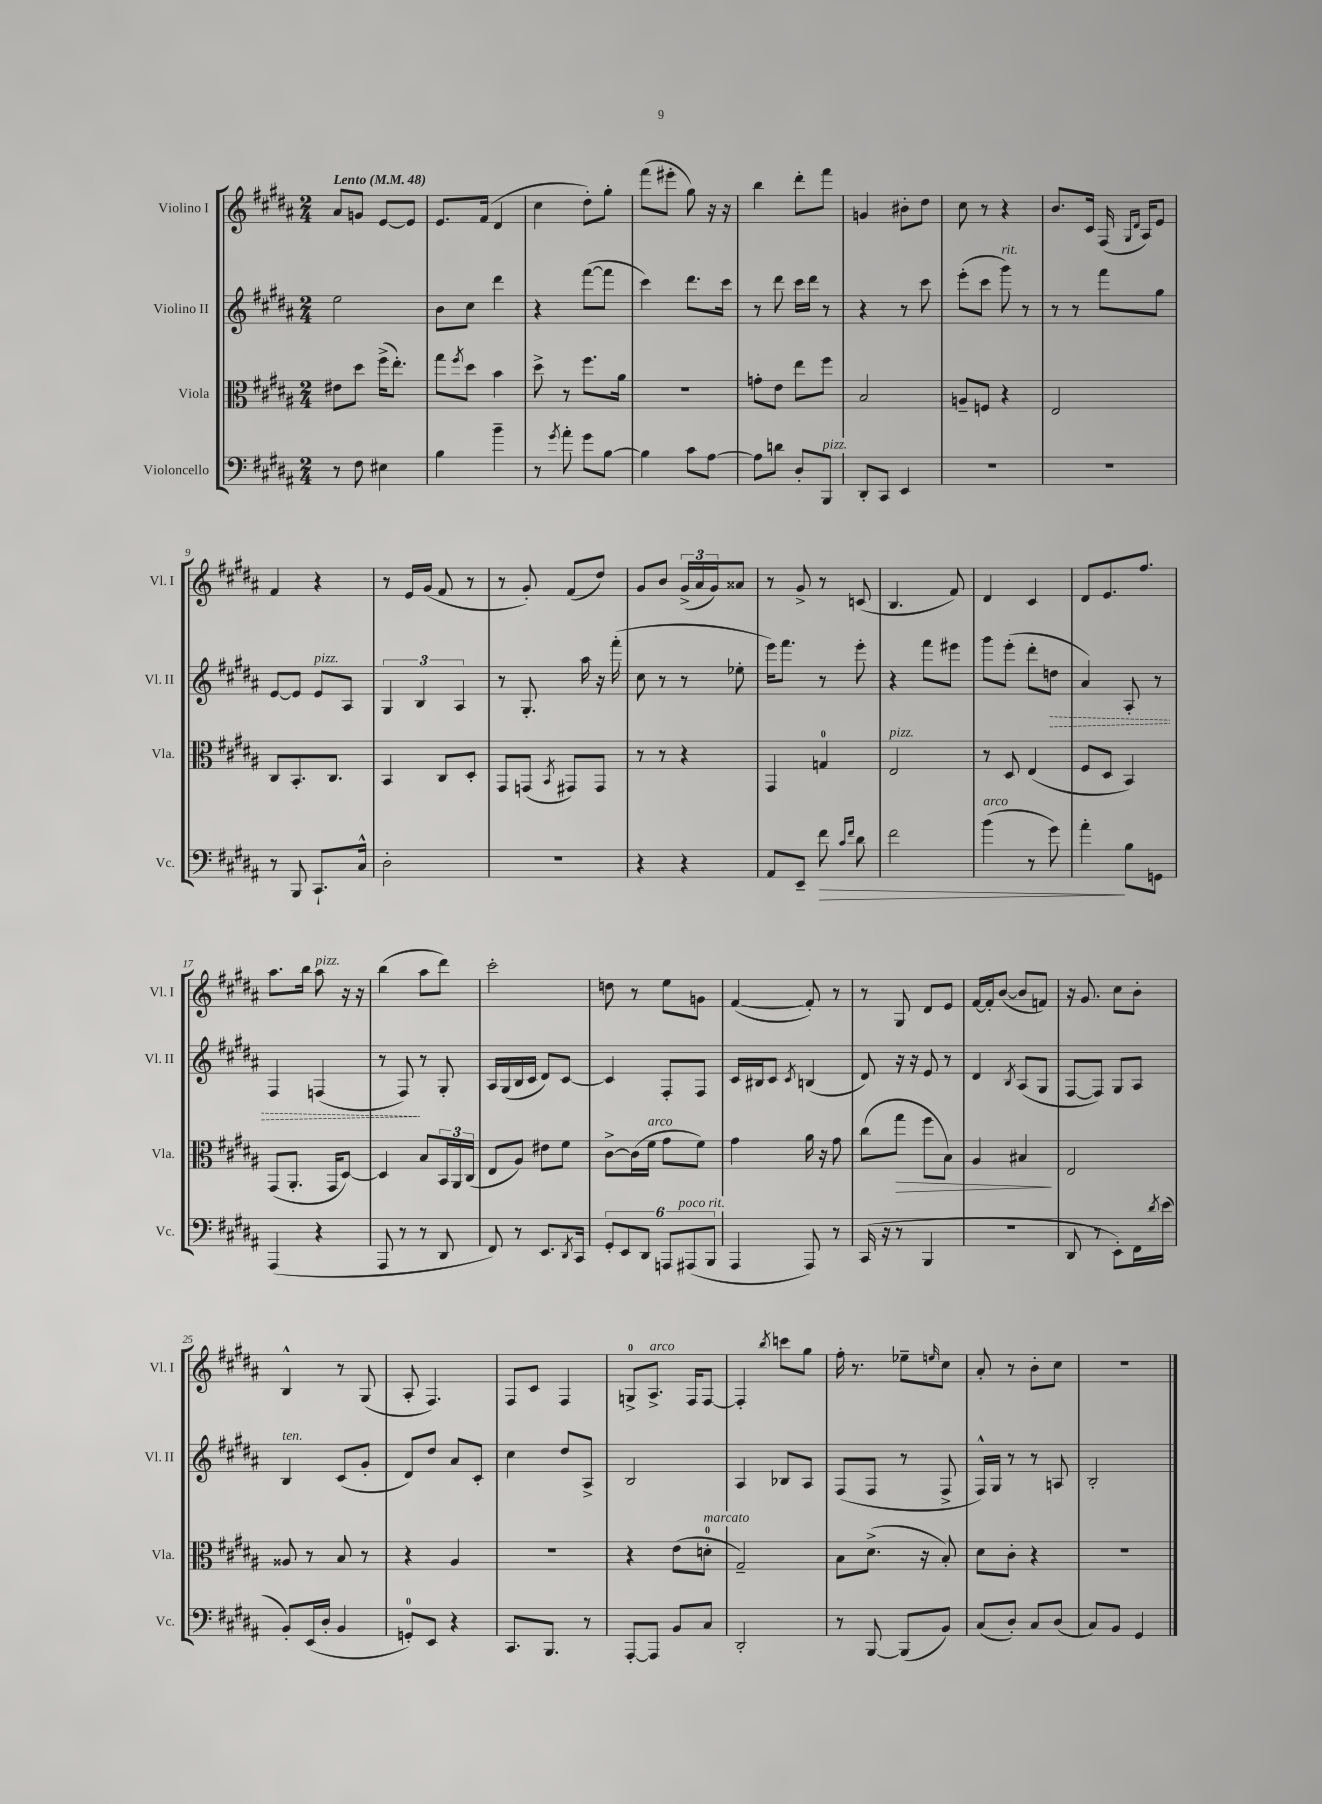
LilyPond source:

<<
\new StaffGroup <<
\new Staff = "s0" \with { instrumentName = "Violino I" shortInstrumentName = "Vl. I" } {
    \clef treble \key b \major \numericTimeSignature \time 2/4 \tempo "Lento" 4 = 48
    ais'8 g'8 e'8~ e'8 |
    e'8. fis'16( dis'4 |
    cis''4 dis''8-.) gis''8-. |
    fis'''8( eis'''8-. gis''8) r16 r16 |
    b''4 dis'''8-. fis'''8 |
    g'4 bis'8-. dis''8 |
    cis''8 r8 r4 |
    b'8. cis'16 fis16( \grace { gis16 dis'16 } ais16) e'8 |
    fis'4 r4 |
    r8 e'16 gis'16( fis'8 r8 |
    r8 gis'8-.) fis'8( dis''8) |
    gis'8 b'8 \tuplet 3/2 { gis'16->( ais'16 gis'16) } aisis'8 |
    r8 gis'8-> r8 c'8( |
    b4. fis'8) |
    dis'4 cis'4 |
    dis'8 e'8. fis''8. |
    ais''8. b''16 ais''8^\markup { \italic "pizz." } r16 r16 |
    b''4( ais''8 dis'''8) |
    cis'''2-. |
    d''8 r8 e''8 g'8 |
    fis'4~( fis'8-.) r8 |
    r8 gis8 dis'8 e'8 |
    fis'16~ fis'16-. b'8~( b'8 f'8) |
    r16 gis'8. cis''8 b'8-. |
    b4-^ r8 gis8( |
    ais8-. fis4.) |
    fis8 cis'8 fis4 |
    g8-0-> ais8.->^\markup { \italic "arco" } fis16 fis8~ |
    fis4-. \acciaccatura { b''8 } c'''8 gis''8 |
    fis''16-. r8. ees''8-- \grace { e''16 } cis''8 |
    ais'8-. r8 b'8-. cis''8 |
    R2 \bar "|." |
}
\new Staff = "s1" \with { instrumentName = "Violino II" shortInstrumentName = "Vl. II" } {
    \clef treble \key b \major \numericTimeSignature \time 2/4
    e''2 |
    b'8 cis''8 dis'''4 |
    r4 fis'''8~( fis'''8 |
    cis'''4) dis'''8. cis'''16 |
    r8 dis'''8 cis'''16 dis'''16 r8 |
    r4 r8 cis'''8 |
    e'''8-.( cis'''8 gis'''8^\markup { \italic "rit." }) r8 |
    r8 r8 fis'''8 gis''8 |
    e'8~ e'8 e'8^\markup { \italic "pizz." } ais8 |
    \tuplet 3/2 { gis4 b4 ais4 } |
    r8 gis8.-. ais''16 r16 fis'''16-.( |
    cis''8 r8 r8 ees''8-. |
    e'''16) fis'''8. r8 e'''8-. |
    r4 fis'''8 eis'''8 |
    gis'''8 e'''8-.( dis'''8-. \once \override Hairpin.style = #'dashed-line d''8\> |
    ais'4) ais8-. r8 |
    fis4 f4( |
    r8 fis8\!) r8 gis8-. |
    ais16 gis16( b16 cis'16 dis'8) cis'8~ |
    cis'4 fis8-. fis8 |
    cis'16 bis16 cis'8 \acciaccatura { cis'8 } b4( |
    dis'8) r16 r16 e'8 r8 |
    dis'4 \acciaccatura { b8 } ais8( gis8 |
    fis8~ fis8) gis8 ais8 |
    b4^\markup { \italic "ten." } cis'8( gis'8-. |
    dis'8) dis''8 ais'8 cis'8-. |
    cis''4 dis''8 ais8-> |
    b2 |
    ais4 bes8 ais8 |
    fis8( fis8 r8 fis8-> |
    fis16-^) gis16 r8 r8 a8 |
    b2-. \bar "|." |
}
\new Staff = "s2" \with { instrumentName = "Viola" shortInstrumentName = "Vla." } {
    \clef alto \key b \major \numericTimeSignature \time 2/4
    eis'8 dis''8 fis''16->( e''8.-.) |
    gis''8 \acciaccatura { fis''8 } dis''8 b'4 |
    dis''8-> r8 fis''8. ais'16 |
    R2 |
    g'8-. e'8 e''8 fis''8 |
    b2 |
    a8-- f8 r4 |
    e2 |
    cis8 b,8.-. cis8. |
    b,4 cis8 dis8-. |
    gis,8 g,8( \acciaccatura { b,8 } gis,8) gis,8 |
    r8 r8 r4 |
    gis,4 g4-0 |
    e2^\markup { \italic "pizz." } |
    r8 dis8 e4( |
    fis8 dis8 b,4) |
    gis,8( ais,8.-. gis,16 dis8~) |
    dis4 b8 \tuplet 3/2 { b,16 ais,16 cis16( } |
    e8 ais8) eis'8 fis'8 |
    cis'8~-> cis'16( fis'16^\markup { \italic "arco" } gis'8 fis'8) |
    gis'4 ais'16 r16 gis'8 |
    cis''8( gis''8\> fis''8 b8) |
    ais4 bis4\! |
    e2 |
    aisis8 r8 b8 r8 |
    r4 ais4 |
    R2 |
    r4 e'8( d'8-0-.^\markup { \italic "marcato" } |
    gis2--) |
    b8 dis'8.->( r16 b8-.) |
    dis'8 cis'8-. r4 |
    R2 \bar "|." |
}
\new Staff = "s3" \with { instrumentName = "Violoncello" shortInstrumentName = "Vc." } {
    \clef bass \key b \major \numericTimeSignature \time 2/4
    r8 fis8 eis4 |
    b4 b'4-- |
    r8 \acciaccatura { gis'8 } ais'8-. gis'8 b8~ |
    b4 cis'8 ais8~ |
    ais8 d'8 dis8-. b,,8^\markup { \italic "pizz." } |
    dis,8-. cis,8 e,4 |
    r2 |
    R2 |
    r8 b,,8 cis,8.-! cis16-^ |
    dis2-. |
    R2 |
    r4 r4 |
    ais,8 e,8-- fis'8\> \grace { cis'16 fis'16 } dis'8 |
    fis'2 |
    b'4^\markup { \italic "arco" }( r8 gis'8) |
    ais'4-.\! b8 g,8 |
    ais,,4( r4 |
    ais,,8 r8 r8 dis,8 |
    fis,8) r8 e,8. \acciaccatura { dis,8 } cis,16 |
    \tuplet 6/4 { gis,8-. e,8 dis,8 a,,8 ais,,8^\markup { \italic "poco rit." }( b,,8 } |
    ais,,4 ais,,8) r8 |
    cis,16( r16 r8 b,,4 |
    R2 |
    dis,8 r8 e,8-.) fis,16 \acciaccatura { dis'8 } e'16( |
    b,8-.) e,16( dis16-. b,4 |
    g,8-0-.) e,8 r4 |
    cis,8. b,,8. r8 |
    ais,,8~-. ais,,8 b,8 cis8 |
    dis,2-. |
    r8 b,,8~ b,,8( b,8) |
    cis8( dis8-.) cis8 dis8( |
    cis8) b,8 gis,4 \bar "|." |
}
>>
>>
